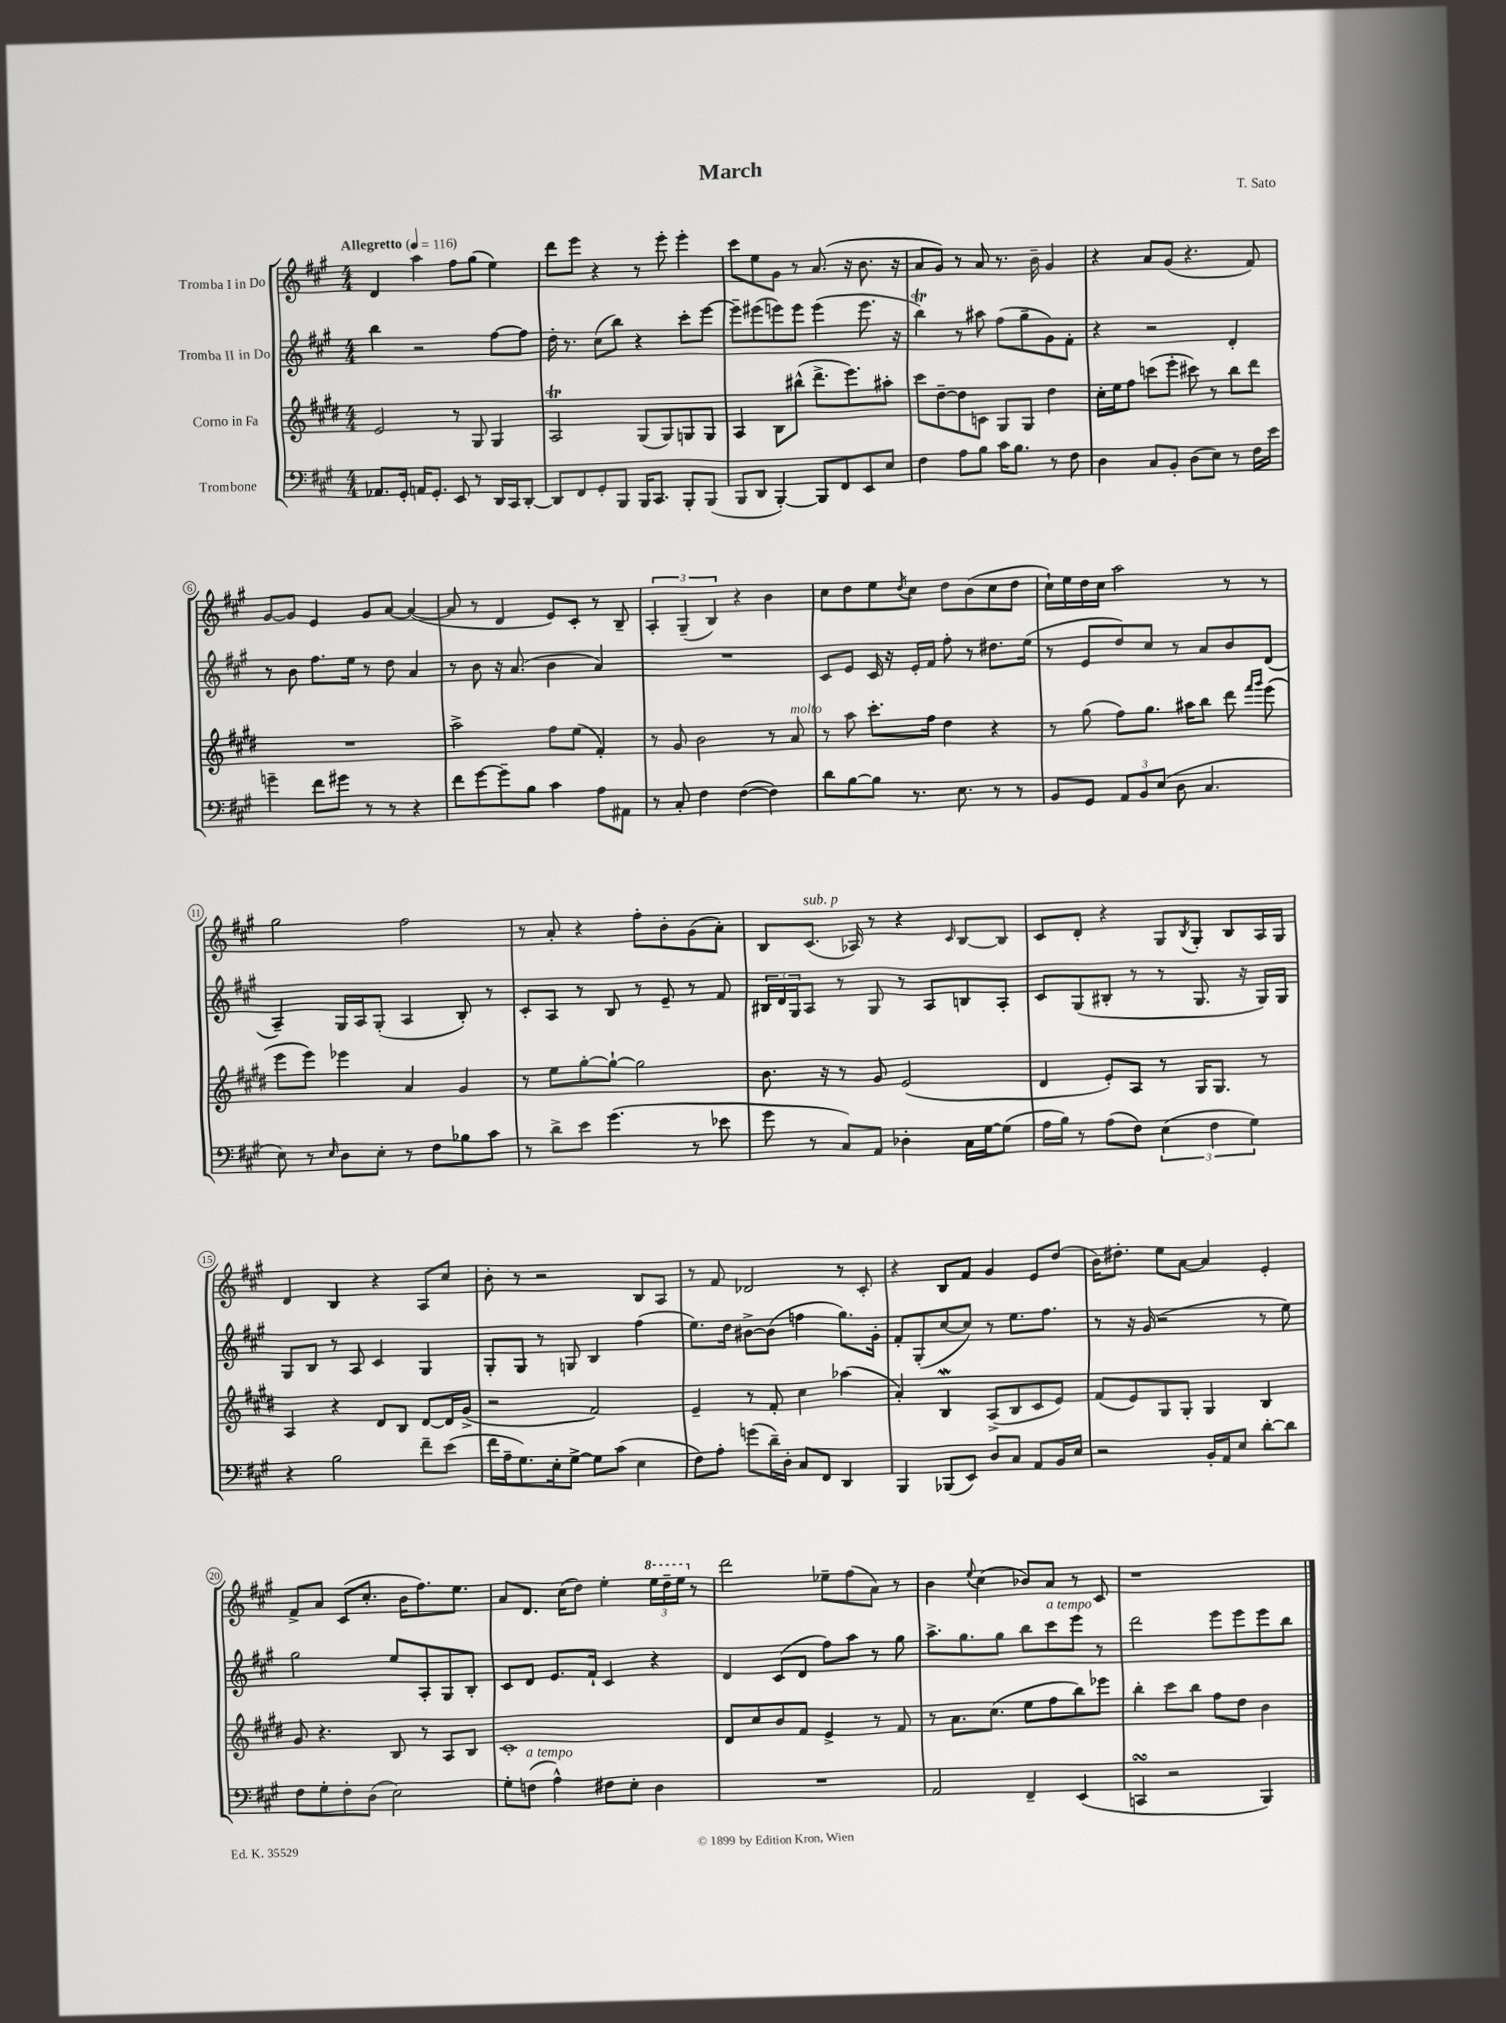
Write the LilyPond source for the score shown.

\header { title = "March" composer = "T. Sato" }
<<
\new StaffGroup <<
\new Staff = "s0" \with { instrumentName = "Tromba I in Do" } {
    \clef treble \key a \major \numericTimeSignature \time 4/4 \tempo "Allegretto" 4 = 116
    d'4 a''4 fis''8 gis''8( e''4) |
    d'''8 e'''8 r4 r8 e'''8-. e'''4-. |
    cis'''8 e''8 gis'8 r8 a'8.( r16 b'8. r16 |
    a'8 gis'8) r8 a'8 r8. b'16-- gis'4 |
    r4 a'8 gis'8( r4. fis'8) |
    gis'8~ gis'8 e'4 gis'8 a'8~ a'4~( |
    a'8 r8 d'4 e'8) cis'8-. r8 b8-- |
    \tuplet 3/2 { a4-. gis4--( b4) } r4 b'4 |
    cis''8 d''8 e''8 \acciaccatura { d''8 } cis''8 d''8 b'8( cis''8 d''8 |
    cis''16-!) e''16 d''16 cis''16 a''2 r8 r8 |
    gis''2 fis''2 |
    r8 a'8-. r4 fis''8-. b'8-. gis'8( a'8-.) |
    b8 cis'8.^\markup { \italic "sub. p" }( aes16) r8 r4 \grace { cis'16 } b8~ b8 |
    cis'8 d'8-. r4 gis8 \acciaccatura { b8 } gis8-. b8 a16 gis16 |
    d'4 b4 r4 a8 cis''8 |
    b'8-. r8 r2 b8 a8 |
    r8 fis'8 des'2 r8 cis'8-. |
    r4 b8 fis'8 gis'4 e'8 d''8( |
    b'16) dis''8.-. e''8 a'8~ a'4 e'4-. |
    fis'8-> a'8 cis'8( cis''8.-. b'16 fis''8.) e''8. |
    a'8 d'8. cis''16( d''8) e''4-. \tuplet 3/2 { \ottava #1 e'''16 d'''16-- e'''16 \ottava #0 } r8 |
    d'''2 ees''8-- fis''8( a'8) r8 |
    b'4 \appoggiatura { e''8 } cis''4( bes'8) a'8 r8 cis'8 |
    r1 \bar "|." |
}
\new Staff = "s1" \with { instrumentName = "Tromba II in Do" } {
    \clef treble \key a \major \numericTimeSignature \time 4/4
    b''4 r2 fis''8~ fis''8 |
    d''16-. r8. cis''8( b''8) r4 cis'''8-. e'''8~ |
    e'''8-- eis'''8( e'''8) e'''8 e'''4( e'''8. r16 |
    b''4\trill) r8 ais''8 fis''8( gis''8-- gis'8) fis'8-. |
    r4 r2 d'4-. |
    r8 b'8 fis''8. e''16 r8 d''8 a'4 |
    r8 b'8 r16 a'8.( b'4 a'4) |
    R1 |
    cis'8 e'8 cis'16 r16 e'16-. fis'16 fis''8-. r8 dis''8. e''16( |
    r8 e'8 d''8) cis''8 r8 a'8 b'8 d'8( |
    a4--) gis16 a16 gis8-.( a4 b8-.) r8 |
    cis'8-. a8 r8 b8 r8 e'8-- r8 fis'8 |
    \tuplet 3/2 { bis16 d'16 gis16 } a8 r8 gis8 r8 a8 b8 a8-. |
    cis'8 gis8( bis8-. r8 r8 gis8. r16 gis16) gis16 |
    gis8 b8 r8 a8 cis'4 gis4 |
    gis8-. gis8 r8 g8 b4 fis''4( |
    e''8.) d''16 bis'8~-> bis'8( f''4 gis''8.) gis'16-. |
    fis'8-. gis8-.( cis''8~ cis''8) r8 e''8. fis''8. |
    r8 r16 gis'16( r2 r8 e''8) |
    gis''2 e''8 a8-. gis8 b8-. |
    cis'8 d'8 e'8. fis'16-! cis'4 r4 |
    d'4 cis'8( d'8 fis''8) a''8 r8 gis''8 |
    a''8.-> gis''8. gis''8 b''8 cis'''8^\markup { \italic "a tempo" } e'''8 r8 |
    d'''2 e'''8 e'''8 e'''8 b''8 \bar "|." |
}
\new Staff = "s2" \with { instrumentName = "Corno in Fa" } {
    \clef treble \key e \major \numericTimeSignature \time 4/4
    e'2 r8 gis8 gis4 |
    a2\trill gis8( gis8) g8 g8 |
    a4 b8 bis''8-^( dis'''8.-> e'''8.) ais''8-. |
    cis'''8 dis''8~-- dis''8 c'8 gis8 gis8 dis''4 |
    cis''16-. e''16 fis''8 c'''8( e'''8-. cis'''8) r8 b''8 dis'''8 |
    R1 |
    a''2-> fis''8 e''8( fis'4-.) |
    r8 gis'8 b'2 r8 a'8^\markup { \italic "molto" } |
    r8 a''8 cis'''8.-. fis''16 dis''4 r4 |
    r8 gis''8( fis''8) gis''8. ais''16 b''8 dis'''8 \grace { fis'''16 gis'''16 } e'''8( |
    e'''8 e'''8) ees'''4 a'4 gis'4 |
    r8 e''8 gis''8~-. gis''8~-! gis''2 |
    b'8. r16 r8 gis'8 e'2( |
    dis'4 e'8-.) a8 r8 gis16 gis8. r8 |
    a4 r4 dis'8 b8 dis'8~ dis'16 gis'16->( |
    r2 fis'2) |
    e'4-- r8 fis'8-. cis''4 aes''4( |
    a'4-.) b4\mordent a8->( b8 cis'8 e'8) |
    fis'8( e'8) gis8 gis8-. gis4 b4 |
    gis'8 r4. b8 r8 a8 b8 |
    cis'1-. |
    dis'8 cis''8 b'8 fis'8 e'4-> r8 fis'8 |
    r8 a'8. cis''8.( e''8 fis''8 b''8) ees'''8 |
    b''4-. cis'''8 b''8 fis''8 dis''8 b'4 \bar "|." |
}
\new Staff = "s3" \with { instrumentName = "Trombone" } {
    \clef bass \key a \major \numericTimeSignature \time 4/4
    aes,8. gis,16-. a,16 gis,8.-. e,8 r8 d,16 cis,16 d,8~-. |
    d,8 fis,8 gis,8-. b,,8 b,,16 cis,8. b,,8-. b,,8( |
    b,,8 d,8 b,,4~-.) b,,8 fis,8 e,8 e8 |
    fis4 a8 b8 cis'16 b8. r8 fis8 |
    d4 cis8 b,8-. d8( e8) r8 fis16 e'16 |
    g'4-- fis'8 gis'8 r8 r8 r4 |
    fis'8 gis'8~ gis'8-- b8 cis'4 a8 ais,8 |
    r8 cis8-. fis4 fis4~( fis4) |
    d'8 b8~ b8 r8. e8. r8 r8 |
    b,8 gis,8 \tuplet 3/2 { a,8 b,8 e8( } d8 cis4. |
    e8) r8 \grace { e16 } d8 e8-. r8 fis8 bes8 cis'8 |
    r8 d'8-> e'8 gis'4.( r8 ees'8 |
    gis'8 r8 cis8) a,8 des4-. cis16 gis16~ gis8( |
    a16 b16) r8 a8( fis8) \tuplet 3/2 { e4( fis4 gis4) } |
    r4 b2 fis'8-- e'8( |
    fis'16 a16-- gis8.) e16-. gis8~-> gis8 cis'8( e4 |
    fis8) a8-. g'8( d'16--) d16-. cis8 fis,8 d,4 |
    b,,4 bes,,8( e,8) d8 cis8 a,8 b,16 e16 |
    r2 b,16-. a,16 e8 d'8~-. d'8 |
    fis8 gis8-. fis8-. d8( e2) |
    gis8-. f8^\markup { \italic "a tempo" }( a4-^) fis8 e8-. d4 |
    R1 |
    a,2 fis,4-- e,4( |
    c,4\turn r2 b,,4) \bar "|." |
}
>>
>>
\layout { \context { \Score \override BarNumber.stencil = #(make-stencil-circler 0.1 0.3 ly:text-interface::print) } }
